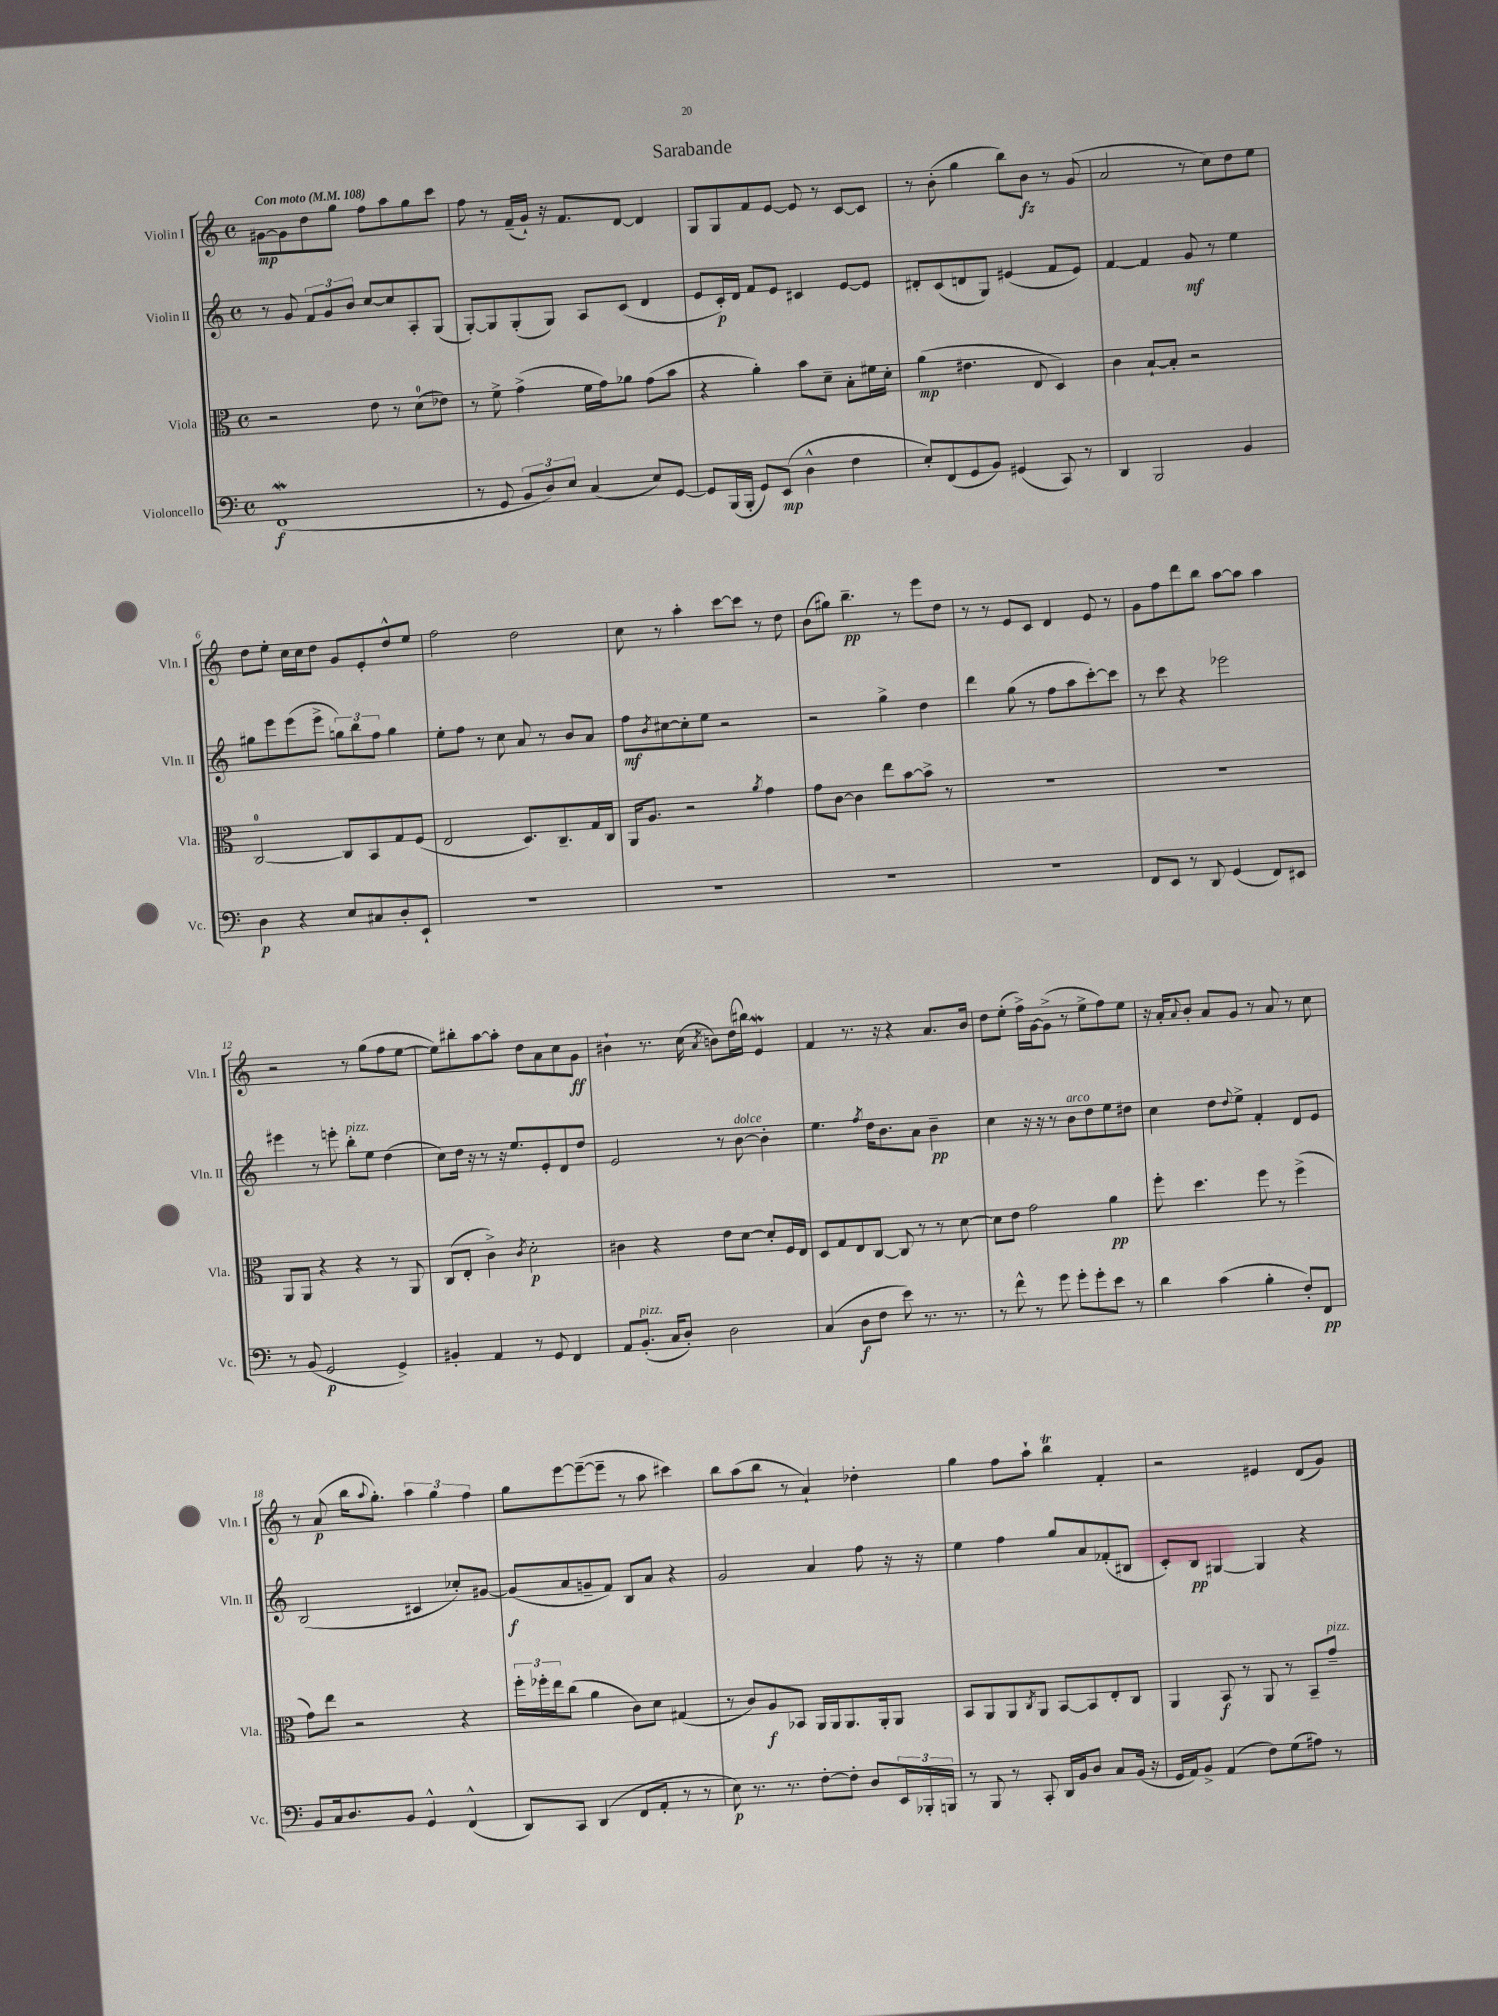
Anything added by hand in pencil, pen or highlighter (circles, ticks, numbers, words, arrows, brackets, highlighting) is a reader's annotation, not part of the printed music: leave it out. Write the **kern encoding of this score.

**kern	**dynam	**kern	**dynam	**kern	**dynam	**kern	**dynam
*part4	*part4	*part3	*part3	*part2	*part2	*part1	*part1
*staff4	*staff4	*staff3	*staff3	*staff2	*staff2	*staff1	*staff1
*I"Violoncello	*	*I"Viola	*	*I"Violin II	*	*I"Violin I	*
*I'Vc.	*	*I'Vla.	*	*I'Vln. II	*	*I'Vln. I	*
*clefF4	*	*clefC3	*	*clefG2	*	*clefG2	*
*k[]	*	*k[]	*	*k[]	*	*k[]	*
*M4/4	*	*M4/4	*	*M4/4	*	*M4/4	*
*met(c)	*	*met(c)	*	*met(c)	*	*met(c)	*
*MM108	*	*MM108	*	*MM108	*	*MM108	*
=1	=1	=1	=1	=1	=1	=1	=1
!	!	!	!	!	!	!LO:TX:a:B:t=Con moto	!
(1FFw	f	2r	.	8r	.	[8g#X\L	mp
.	.	.	.	8g/	.	8g#\]	.
.	.	.	.	12f/L	.	8dd\	.
.	.	.	.	12g/	.	.	.
.	.	.	.	.	.	8gg\J	.
.	.	.	.	12b/J	.	.	.
.	.	8e\	.	[8cc/L	.	8ff\L	.
.	.	8r	.	8cc/]	.	8aa\	.
.	.	(8d\L	.	8A'/	.	8gg\	.
.	.	8e-X\J)	.	(8G/J	.	8ccc\J	.
=2	=2	=2	=2	=2	=2	=2	=2
8r	.	8r	.	[8G'/L)	.	8ff\	.
8GG/	.	8f^\	.	8G/]	.	8r	.
12BB/L	.	(4g^\	.	(8G'/	.	(16f~/LL	.
.	.	.	.	.	.	16g`/JJ)	.
12D/)	.	.	.	.	.	.	.
.	.	.	.	8G/J)	.	16r	.
12E/J	.	.	.	.	.	.	.
.	.	.	.	.	.	8.f/L	.
(4C/	.	16f\LL	.	8A/L	.	.	.
.	.	16g\J)	.	.	.	.	.
.	.	8a-X\J	.	(8c/J	.	[8d/J	.
8E/L)	.	(8g\L	.	4d/	.	4d/]	.
[8GG/J	.	8b\J	.	.	.	.	.
=3	=3	=3	=3	=3	=3	=3	=3
8GG/L]	.	4r	.	8e/L	.	8G/L	.
(16BBB/L	.	.	.	16c'/L)	p	8G/	.
16BBB'/JJ	.	.	.	16d/JJ	.	.	.
8GG/L)	.	4a'\)	.	8f/L	.	8f/	.
(8EE/J	mp	.	.	8e/J	.	[8e/J	.
4D^^\	.	8b\L	.	4c#X/	.	8e/]	.
.	.	8d~\J	.	.	.	8r	.
4F\	.	8B'\L	.	[8e/L	.	[8c/L	.
.	.	16f#X\L	.	8e/J]	.	8c/J]	.
.	.	16d'\JJ	.	.	.	.	.
=4	=4	=4	=4	=4	=4	=4	=4
8E'/L)	.	(4a\	mp	8d#X'/L	.	8r	.
(8FF/	.	.	.	(8c/	.	(8b'\	.
8GG/	.	4.e#X\	.	8dn/	.	4gg\	.
8BB/J)	.	.	.	8G/J)	.	.	.
(4GG#X/	.	.	.	(4e#X/	.	8bb\L)	.
.	.	8E/	.	.	.	8b\J	fz
8CC/)	.	4D/)	.	8f/L	.	8r	.
8r	.	.	.	8e#/J)	.	(8g/	.
=5	=5	=5	=5	=5	=5	=5	=5
4DD/	.	4c\	.	[4f/	.	2a/	.
2BBB/	.	[8B`/L	.	4f/]	.	.	.
.	.	8B'/J]	.	.	.	.	.
.	.	2r	.	8g/	mf	8r	.
.	.	.	.	8r	.	8cc\L)	.
4BB/	.	.	.	4ee\	.	8dd\	.
.	.	.	.	.	.	8ee\J	.
!!LO:LB:g=z
=6	=6	=6	=6	=6	=6	=6	=6
4D\	p	[2C/	.	8gg#X\L	.	8dd\L	.
.	.	.	.	8eee\	.	8ee'\J	.
4r	.	.	.	(8eee\	.	16cc\LL	.
.	.	.	.	.	.	16cc\J	.
.	.	.	.	8eee^\J	.	8dd\J	.
8E/L	.	8C/L]	.	12ggn\L)	.	8g/L	.
.	.	.	.	12bb\	.	.	.
8C#X/	.	8BB/	.	.	.	8e'/	.
.	.	.	.	12ff\J	.	.	.
8D'/	.	8G/	.	4gg\	.	8dd^^/	.
8EE`/J	.	(8F/J	.	.	.	8ee/J	.
=7	=7	=7	=7	=7	=7	=7	=7
1r	.	2E/	.	8ee'\L	.	2ff\	.
.	.	.	.	8ff\J	.	.	.
.	.	.	.	8r	.	.	.
.	.	.	.	8cc\	.	.	.
.	.	8.D/L)	.	8a/	.	2dd\	.
.	.	.	.	8r	.	.	.
.	.	8.C~/	.	.	.	.	.
.	.	.	.	8b/L	.	.	.
.	.	16G/L	.	8a/J	.	.	.
.	.	16C/JJ	.	.	.	.	.
=8	=8	=8	=8	=8	=8	=8	=8
1r	.	16AA/KL	.	8ff\L	mf	8cc\	.
.	.	8.A/J	.	.	.	.	.
.	.	.	.	8qb/	.	.	.
.	.	.	.	[8cc#X\	.	8r	.
.	.	2r	.	8cc#'\]	.	4aa'\	.
.	.	.	.	8ee\J	.	.	.
.	.	.	.	2r	.	[8ccc\L	.
.	.	.	.	.	.	8ccc\J]	.
.	.	8qa/	.	.	.	.	.
.	.	4g\	.	.	.	8r	.
.	.	.	.	.	.	8dd\	.
=9	=9	=9	=9	=9	=9	=9	=9
1r	.	8g\L	.	2r	.	(8b\L	.
.	.	[8c\J	.	.	.	8gg#X\J)	.
.	.	4c\]	.	.	.	4.bb~\	pp
.	.	8ee\L	.	4gg^\	.	.	.
.	.	[8b\	.	.	.	8r	.
.	.	8b^\J]	.	4dd\	.	8eee\L	.
.	.	8r	.	.	.	8dd\J	.
=10	=10	=10	=10	=10	=10	=10	=10
1r	.	1r	.	4ddd\	.	8r	.
.	.	.	.	.	.	8r	.
.	.	.	.	(8gg\	.	8e/L	.
.	.	.	.	8r	.	8c/J	.
.	.	.	.	8ff\L	.	4d/	.
.	.	.	.	8aa\	.	.	.
.	.	.	.	[8ccc'\)	.	8e/	.
.	.	.	.	8ccc\J]	.	8r	.
=11	=11	=11	=11	=11	=11	=11	=11
8FF/L	.	1r	.	8r	.	8g\L	.
8EE/J	.	.	.	8ccc\	.	8ff\	.
8r	.	.	.	4r	.	8ddd\	.
8DD/	.	.	.	.	.	8bb\J	.
(4GG/	.	.	.	2eee-X\	.	[8aa\L	.
.	.	.	.	.	.	8aa\J]	.
8FF/L)	.	.	.	.	.	4aa\	.
8EE#X/J	.	.	.	.	.	.	.
!!LO:LB:g=z
=12	=12	=12	=12	=12	=12	=12	=12
8r	.	8AA/L	.	4eee#X\	.	2r	.
(8BB/	.	8AA/J	.	.	.	.	.
2GG/	p	4r	.	8r	.	.	.
.	.	.	.	8eeen'\	.	.	.
!	!	!	!	!LO:TX:a:i:t=pizz.	!	!	!
.	.	4r	.	8bb'\L	.	8r	.
.	.	.	.	8ee\J	.	(8gg\L	.
4GG^/)	.	8r	.	(4dd\	.	8ff\	.
.	.	8AA/	.	.	.	[8ee\J	.
=13	=13	=13	=13	=13	=13	=13	=13
4BB#X'/	.	(8C/L	.	8cc\L)	.	8ee\L])	.
.	.	8E'/J	.	16dd\Jk	.	8bb#X'\	.
.	.	.	.	16r	.	.	.
4AA/	.	4c^\)	.	8r	.	[8aa\	.
.	.	.	.	16r	.	8aa'\J]	.
.	.	.	.	8.ee/L	.	.	.
.	.	8qc/	.	.	.	.	.
8r	.	2d'\	p	.	.	8dd\L	.
8GG/	.	.	.	8e'/	.	8a\	.
4FF/	.	.	.	8d/	.	8cc\	.
.	.	.	.	8dd/J	.	8g\J	ff
=14	=14	=14	=14	=14	=14	=14	=14
8AA/L	.	4c#X\	.	2e/	.	4b#X`\	.
!LO:TX:a:i:t=pizz.	!	!	!	!	!	!	!
(8.BB'/J	.	.	.	.	.	.	.
.	.	4r	.	.	.	8.r	.
16C/KL	.	.	.	.	.	.	.
8D'/J)	.	.	.	.	.	.	.
.	.	.	.	.	.	(16cc\	.
.	.	.	.	.	.	8qa/	.
2D\	.	8e\L	.	8r	.	8bn\L)	.
!	!	!	!	!LO:TX:a:i:t=dolce	!	!	!
.	.	[8d\J	.	[8b\	.	(16dd\L	.
.	.	.	.	.	.	16bb#X\JJ)	.
.	.	8d'/L]	.	4b'\]	.	4eW/	.
.	.	16F/L	.	.	.	.	.
.	.	16E/JJ	.	.	.	.	.
=15	=15	=15	=15	=15	=15	=15	=15
(4C/	.	8D/L	.	4.ee\	.	4f/	.
.	.	8G/	.	.	.	.	.
8D\L	f	8E/	.	.	.	8.r	.
.	.	.	.	8qff/	.	.	.
8F\J	.	[8C/J	.	16dd\KL	.	.	.
.	.	.	.	8.b\	.	16r	.
8e\)	.	8C/]	.	.	.	4r	.
8.r	.	8r	.	8a\J	.	.	.
.	.	8r	.	4b~\	pp	8.a/L	.
8.r	.	.	.	.	.	.	.
.	.	[8d\	.	.	.	.	.
.	.	.	.	.	.	16b/Jk	.
=16	=16	=16	=16	=16	=16	=16	=16
8r	.	8d\L]	.	4cc\	.	8dd\L	.
8f^^\	.	8e\J	.	.	.	(8ee'\J	.
8r	.	2g\	.	16r	.	16ff^\LL)	.
.	.	.	.	16r	.	[16g\J	.
8g\	.	.	.	8r	.	(8g^\J]	.
!	!	!	!	!LO:TX:a:i:t=arco	!	!	!
8g'\L	.	.	.	8b\L	.	8r	.
8g'\	.	.	.	8dd\	.	8ee^\L	.
8e\J	.	4a\	pp	8ee\	.	8ff\)	.
8r	.	.	.	8dd#X\J	.	8ee\J	.
=17	=17	=17	=17	=17	=17	=17	=17
4d\	.	8ff'\	.	4cc\	.	16r	.
.	.	.	.	.	.	16a'/KL	.
.	.	.	.	.	.	8qqa/	.
.	.	4.dd\	.	.	.	8b'/J	.
(4c\	.	.	.	8dd\L	.	8a/L	.
.	.	.	.	8qqdd/	.	.	.
.	.	.	.	8ee^\J	.	8g/J	.
4B'\	.	8ff\	.	4f'/	.	8r	.
.	.	8r	.	.	.	8a/	.
8F'/L)	.	(4ff^\	.	8d/L	.	8r	.
8FF/J	pp	.	.	8e/J	.	8cc\	.
!!LO:LB:g=z
=18	=18	=18	=18	=18	=18	=18	=18
8BB/L	.	8g\L)	.	(2B/	.	8r	.
16C/k	.	8ee\J	.	.	.	(8a/	p
8.D/	.	.	.	.	.	.	.
.	.	2r	.	.	.	16bb\KL	.
.	.	.	.	.	.	8qqaa/	.
.	.	.	.	.	.	8.gg'\J)	.
8BB/J	.	.	.	.	.	.	.
4GG^^/	.	.	.	4c#X/	.	6aa\	.
.	.	.	.	.	.	6gg\	.
(4FF^^/	.	4r	.	8cc-X'/L)	.	.	.
.	.	.	.	.	.	6ff\	.
.	.	.	.	[8g#X/J	.	.	.
=19	=19	=19	=19	=19	=19	=19	=19
8DD/L)	.	24ff'\LL	.	(8g#/L]	f	8gg\L	.
.	.	24ff-X'\	.	.	.	.	.
.	.	24ee\J	.	.	.	.	.
8CC/J	.	(8cc\J	.	8a/	.	[8eee\	.
(4DD/	.	4a\	.	8gn~/	.	(8eee~\_	.
.	.	.	.	8f/J)	.	8eee~\J]	.
8FF/L	.	8c\L)	.	8B/L	.	8r	.
8AA'/J	.	8d\J	.	8a/J	.	8aa\	.
8r	.	(4G#X/	.	4r	.	4ccc#X\)	.
8r	.	.	.	.	.	.	.
=20	=20	=20	=20	=20	=20	=20	=20
8E\)	p	8r	.	2g/	.	8bb\L	.
8.r	.	8c/L)	.	.	.	(8aa\	.
.	.	8A/	f	.	.	8bb\J	.
8.r	.	.	.	.	.	.	.
.	.	8BB-X/J	.	.	.	8r	.
[8F'\L	.	16AA/LL	.	4a/	.	4a`/)	.
.	.	16AA/J	.	.	.	.	.
8F'\J]	.	8.AA/	.	.	.	.	.
8D/L	.	.	.	8ff\	.	4dd-X'\	.
.	.	16AA'/k	.	.	.	.	.
24EE/L	.	8AA/J	.	16r	.	.	.
24BBB-X'/	.	.	.	.	.	.	.
.	.	.	.	16r	.	.	.
24BBBn/JJ	.	.	.	.	.	.	.
=21	=21	=21	=21	=21	=21	=21	=21
8r	.	8BB/L	.	4ee\	.	4gg\	.
8BBB/	.	8AA/	.	.	.	.	.
8r	.	8AA/	.	4ff\	.	8ff\L	.
.	.	8qC/	.	.	.	.	.
8CC'/	.	8AA/J	.	.	.	8aa`\J	.
16DD/LL	.	[8BB/L	.	8gg/L	.	4bbt\	.
16BB/J	.	.	.	.	.	.	.
8D/J	.	8BB/]	.	8a/	.	.	.
8C/L	.	8E'/	.	(8f-X'/	.	4f'/	.
(16BB/Jk	.	8C/J	.	8B#X/J	.	.	.
16r	.	.	.	.	.	.	.
=22	=22	=22	=22	=22	=22	=22	=22
16GG/LL	.	4AA/	.	8c'/L)	.	2r	.
16AA/J)	.	.	.	.	.	.	.
8BB^/J	.	.	.	8B/J	pp	.	.
(4AA/	.	8BB/	f	[4G#X/	.	.	.
.	.	8r	.	.	.	.	.
8F\L)	.	8AA/	.	4G#/]	.	4e#X/	.
(8G\	.	8r	.	.	.	.	.
8A#X\J)	.	8BB~/L	.	4r	.	(8d/L	.
!	!	!LO:TX:a:i:t=pizz.	!	!	!	!	!
8r	.	8g~/J	.	.	.	8g/J)	.
==	==	==	==	==	==	==	==
*-	*-	*-	*-	*-	*-	*-	*-
